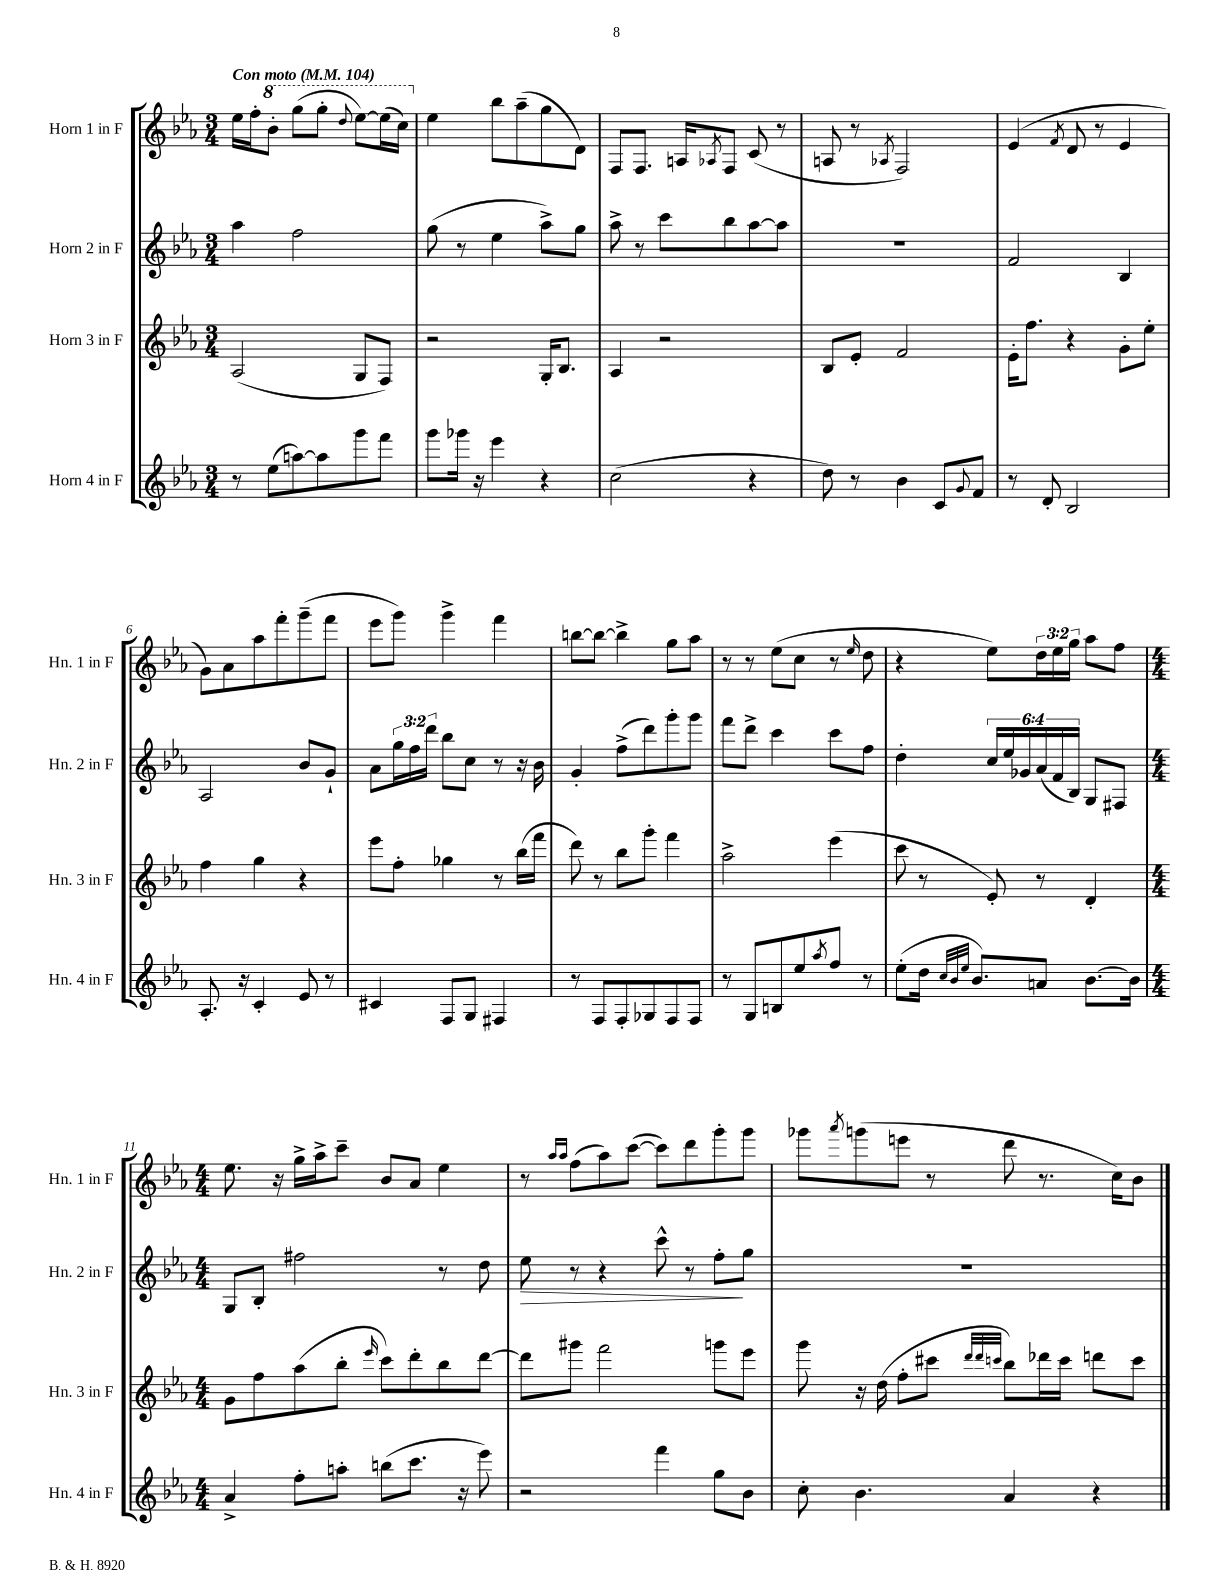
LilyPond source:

<<
\new StaffGroup <<
\new Staff = "s0" \with { instrumentName = "Horn 1 in F" shortInstrumentName = "Hn. 1 in F" } {
    \clef treble \key ees \major \numericTimeSignature \time 3/4 \override Staff.TupletNumber.text = #tuplet-number::calc-fraction-text \tempo "Con moto" 4 = 104
    ees''16 f''16-. \ottava #1 bes''8-. g'''8( g'''8-. \appoggiatura { d'''8 } ees'''8~) ees'''16( c'''16) \ottava #0 |
    ees''4 bes''8 aes''8--( g''8 d'8) |
    f8 f8. a16 \acciaccatura { aes8 } f8 c'8( r8 |
    a8 r8 \acciaccatura { aes8 } f2) |
    ees'4( \acciaccatura { f'8 } d'8 r8 ees'4 |
    g'8) aes'8 aes''8 f'''8-. g'''8--( f'''8 |
    ees'''8 g'''8) g'''4-> f'''4 |
    b''8~ b''8~ b''4-> g''8 aes''8 |
    r8 r8 ees''8( c''8 r8 \grace { ees''16 } d''8 |
    r4 ees''8) \tuplet 3/2 { d''16 ees''16 g''16 } aes''8 f''8 |
    \numericTimeSignature \time 4/4 ees''8. r16 g''16-> aes''16-> c'''8-- bes'8 aes'8 ees''4 |
    r8 \grace { aes''16 aes''16 } f''8( aes''8) c'''8~( c'''8) d'''8 g'''8-. g'''8 |
    ges'''8 \acciaccatura { aes'''8 } g'''8( e'''8 r8 d'''8 r8. c''16) bes'8 \bar "|." |
}
\new Staff = "s1" \with { instrumentName = "Horn 2 in F" shortInstrumentName = "Hn. 2 in F" } {
    \clef treble \key ees \major \numericTimeSignature \time 3/4 \override Staff.TupletNumber.text = #tuplet-number::calc-fraction-text
    aes''4 f''2 |
    g''8( r8 ees''4 aes''8->) g''8 |
    aes''8-> r8 c'''8 bes''8 aes''8~ aes''8 |
    R2. |
    f'2 bes4 |
    aes2 bes'8 g'8-! |
    aes'8 \tuplet 3/2 { g''16 f''16 d'''16 } bes''8 c''8 r8 r16 bes'16 |
    g'4-. f''8->( d'''8) g'''8-. g'''8 |
    f'''8 d'''8-> c'''4 c'''8 f''8 |
    d''4-. \tuplet 6/4 { c''16 ees''16 ges'16 aes'16( f'16 bes16) } g8 fis8 |
    \numericTimeSignature \time 4/4 g8 bes8-. fis''2 r8 d''8 |
    ees''8\> r8 r4 c'''8-^ r8 f''8-.\! g''8 |
    R1 \bar "|." |
}
\new Staff = "s2" \with { instrumentName = "Horn 3 in F" shortInstrumentName = "Hn. 3 in F" } {
    \clef treble \key ees \major \numericTimeSignature \time 3/4
    aes2( g8 f8) |
    r2 g16-. bes8. |
    aes4 r2 |
    bes8 ees'8-. f'2 |
    ees'16-. f''8. r4 g'8-. ees''8-. |
    f''4 g''4 r4 |
    ees'''8 f''8-. ges''4 r8 bes''16( f'''16 |
    d'''8) r8 bes''8 g'''8-. f'''4 |
    aes''2-> ees'''4( |
    c'''8 r8 ees'8-.) r8 d'4-. |
    \numericTimeSignature \time 4/4 g'8 f''8 aes''8( bes''8-. \grace { ees'''16 } c'''8) d'''8-. bes''8 d'''8~ |
    d'''8 gis'''8 f'''2 g'''8 ees'''8 |
    g'''8 r16 d''16( f''8-. cis'''8 \grace { d'''32 d'''32 c'''32 } bes''8) des'''16 c'''16 d'''8 c'''8 \bar "|." |
}
\new Staff = "s3" \with { instrumentName = "Horn 4 in F" shortInstrumentName = "Hn. 4 in F" } {
    \clef treble \key ees \major \numericTimeSignature \time 3/4
    r8 ees''8( a''8~) a''8 g'''8 f'''8 |
    g'''8 ges'''16 r16 ees'''4 r4 |
    c''2( r4 |
    d''8) r8 bes'4 c'8 \appoggiatura { g'8 } f'8 |
    r8 d'8-. bes2 |
    aes8.-. r16 c'4-. ees'8 r8 |
    cis'4 f8 g8 fis4 |
    r8 f8 f8-. ges8 f8 f8 |
    r8 g8 b8 ees''8 \acciaccatura { aes''8 } f''8 r8 |
    ees''8-.( d''16 \grace { c''32 bes'32 ees''32 } bes'8.) a'8 bes'8.~ bes'16 |
    \numericTimeSignature \time 4/4 aes'4-> f''8-. a''8-. b''8( c'''8. r16 ees'''8) |
    r2 f'''4 g''8 bes'8 |
    c''8-. bes'4. aes'4 r4 \bar "|." |
}
>>
>>
